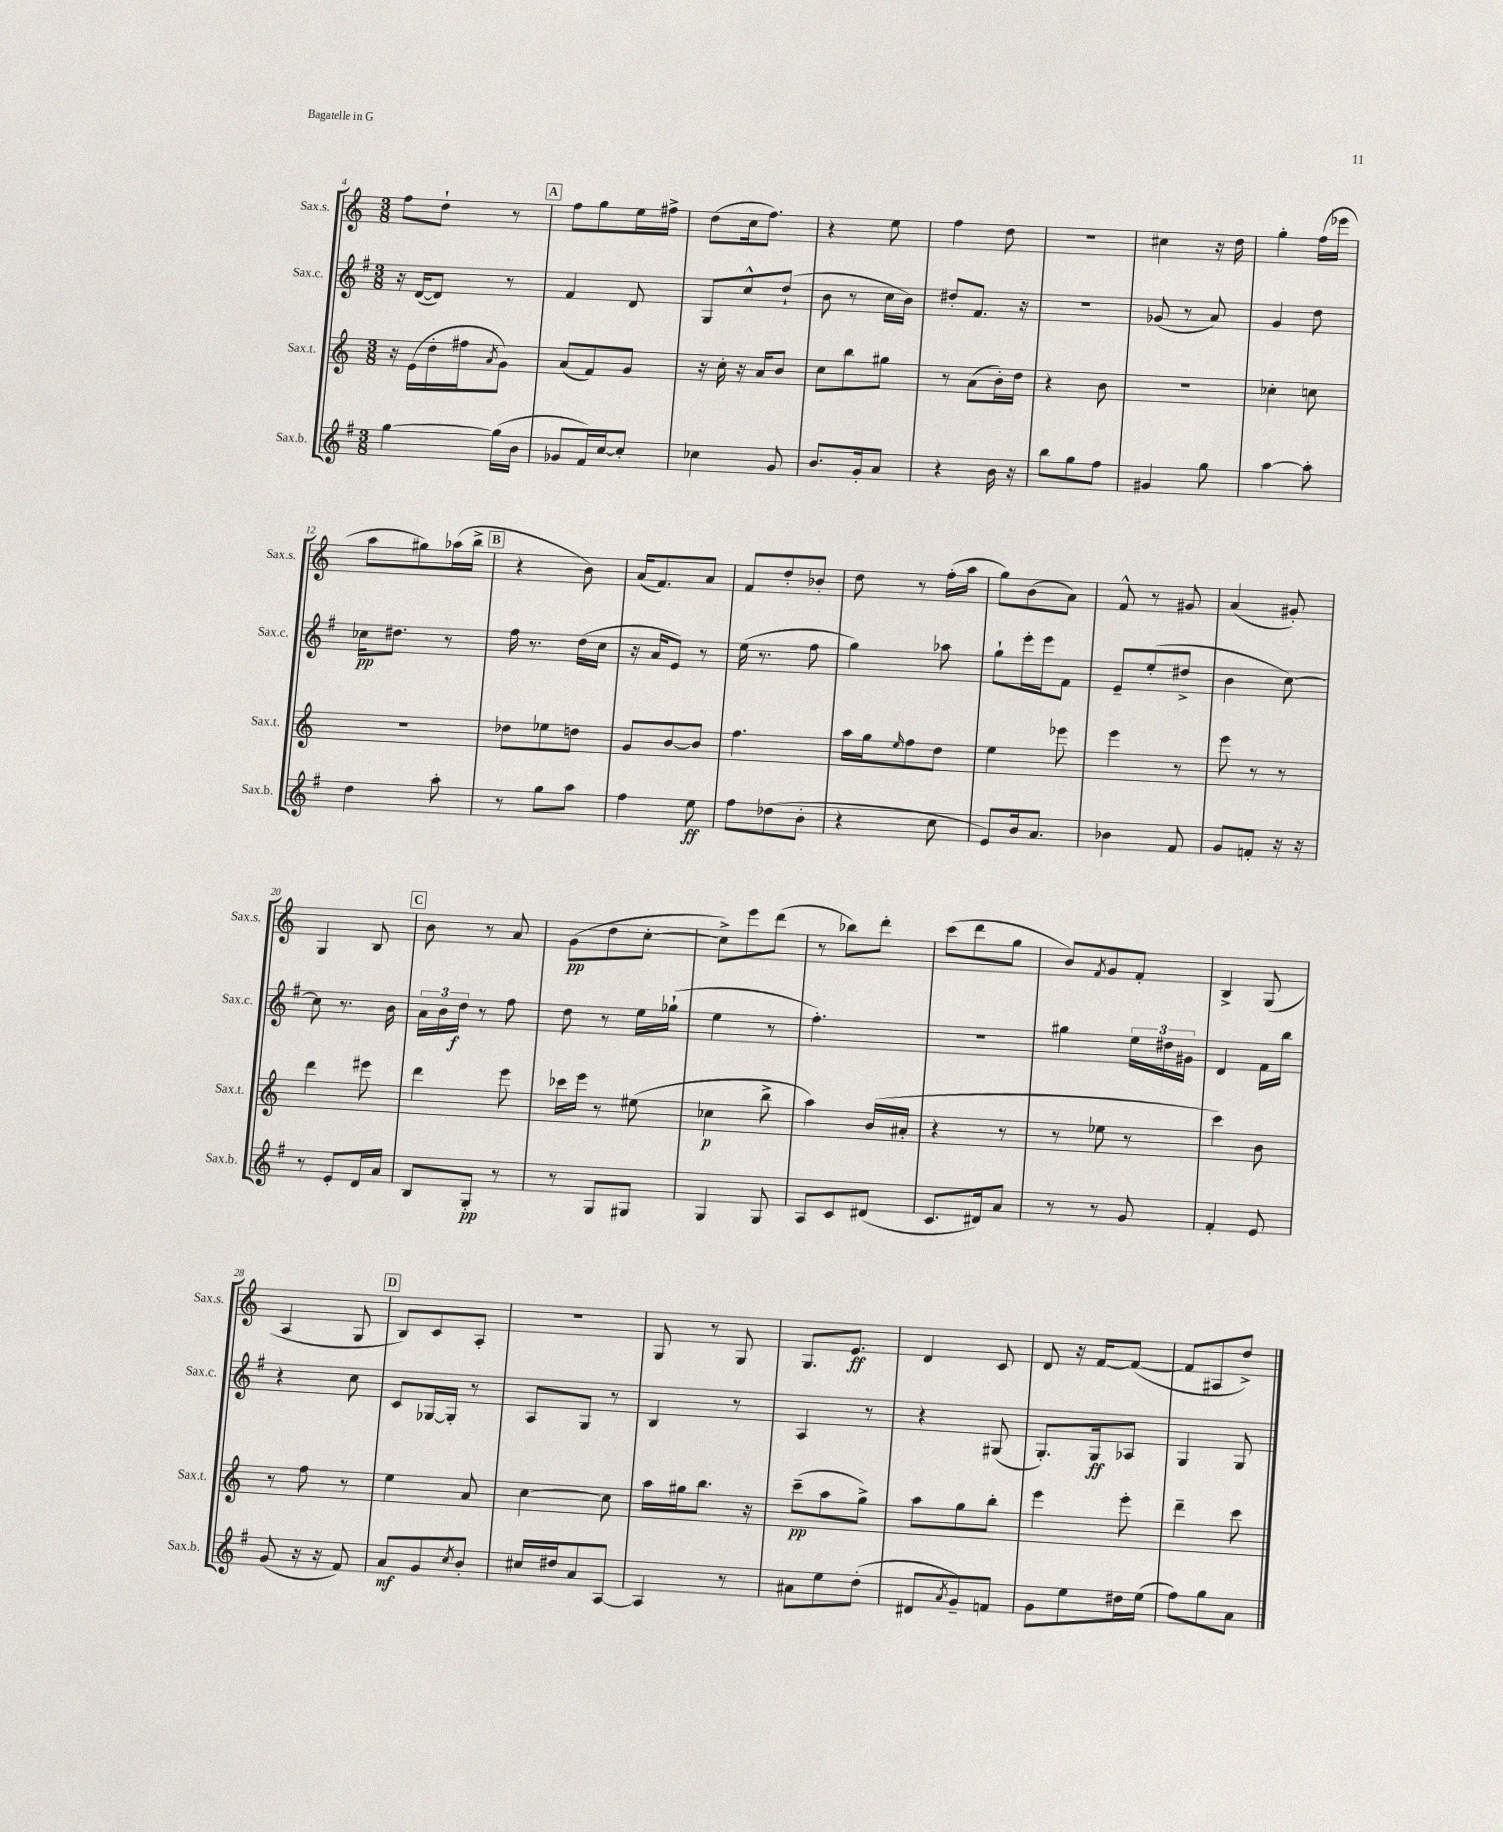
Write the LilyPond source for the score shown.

<<
\new StaffGroup <<
\new Staff = "s0" \with { instrumentName = "Sax.s." shortInstrumentName = "Sax.s." } {
    \clef treble \key c \major \numericTimeSignature \time 3/8
    f''8 d''8-! r8 |
    \mark \markup { \box "A" } f''8 g''8 e''16 fis''16-> |
    d''8( c''16 f''8.) |
    r4 e''8 |
    f''4 d''8 |
    R4. |
    cis''4 r16 d''16 |
    g''4-. f''16( ees'''16 |
    a''8 gis''8) aes''16( b''16-> |
    \mark \markup { \box "B" } r4 b'8) |
    a'16( f'8.) a'8 |
    f'8 d''8-. bes'8-. |
    d''8 r8 f''16-.( a''16 |
    g''8) b'8( a'8) |
    f'8-^ r8 gis'8 |
    a'4( gis'8-.) |
    g4 b8 |
    \mark \markup { \box "C" } b'8 r8 a'8 |
    g'8\pp( d''8 c''8~-. |
    c''8->) e'''8 d'''8( |
    r8 bes''8) d'''8-. |
    c'''8( d'''8 g''8 |
    b'8) \acciaccatura { f'8 } g'8 f'8-. |
    b4-> g8( |
    a4 g8 |
    \mark \markup { \box "D" } b8) c'8 a8-. |
    r4. |
    g8 r8 g8 |
    g8. e'8.\ff |
    d'4 c'8 |
    d'8 r16 f'16~ f'8~( |
    f'8 ais8 d''8->) \bar "|." |
}
\new Staff = "s1" \with { instrumentName = "Sax.c." shortInstrumentName = "Sax.c." } {
    \clef treble \key g \major \numericTimeSignature \time 3/8
    r16 d'16~( d'8) r8 |
    \mark \markup { \box "A" } fis'4 d'8 |
    g8 c''8-^ d''8-!( |
    b'8 r8 c''16 b'16) |
    dis''8-. fis'8. r16 |
    r4. |
    ges'8( r8 a'8) |
    g'4 d''8 |
    ces''16\pp dis''8. r8 |
    \mark \markup { \box "B" } fis''16 r8. d''16( c''16 |
    r16 a'16 e'8) r8 |
    e''16( r8. fis''8 |
    g''4) aes''8 |
    g''8-! e'''16-. e'''16 fis'8 |
    e'8-- e''8-.( dis''8-> |
    b'4 c''8~) |
    c''8 r8. b'16 |
    \mark \markup { \box "C" } \tuplet 3/2 { a'16 b'16 d''16\f } r8 fis''8 |
    d''8 r8 e''16 ges''16-!( |
    e''4 r8 |
    fis''4.-.) |
    R4. |
    gis''4 \tuplet 3/2 { e''16 dis''16 gis'16 } |
    d'4 fis'16 b''16 |
    r4 c''8 |
    \mark \markup { \box "D" } c'8 ges16~ ges16-. r8 |
    a8 g8 r8 |
    b4 r8 |
    a4 r8 |
    r4 gis8( |
    g8.-.) g16\ff aes8 |
    g4 g8 \bar "|." |
}
\new Staff = "s2" \with { instrumentName = "Sax.t." shortInstrumentName = "Sax.t." } {
    \clef treble \key c \major \numericTimeSignature \time 3/8
    r16 e'16( d''16-. fis''16 \acciaccatura { a'8 } g'8) |
    \mark \markup { \box "A" } a'8( f'8) g'8 |
    r16 c''16-. r16 a'16 b'8 |
    c''8 b''8 gis''8 |
    r8 a'8( b'16-.) d''16 |
    r4 b'8 |
    R4. |
    ces''4-. c''8 |
    R4. |
    \mark \markup { \box "B" } des''8 ees''8 d''8 |
    g'8 b'8~ b'8 |
    f''4. |
    a''16 g''16 \grace { e''16 } f''8 d''8 |
    e''4 ees'''8 |
    e'''4 r8 |
    e'''8 r8 r8 |
    d'''4 eis'''8 |
    \mark \markup { \box "C" } d'''4 e'''8 |
    ces'''16 e'''16 r8 eis''8( |
    ces''4\p b''8-> |
    a''4) b'16( ais'16-. |
    r4 r8 |
    r8 ees''8 r8 |
    c'''4) b'8 |
    r8 f''8 r8 |
    \mark \markup { \box "D" } e''4 a'8 |
    c''4~ c''8 |
    a''16 gis''16 b''8. r16 |
    c'''8--\pp( a''8 g''8->) |
    a''8 g''8 b''8-. |
    e'''4 e'''8-. |
    d'''4-- c'''8 \bar "|." |
}
\new Staff = "s3" \with { instrumentName = "Sax.b." shortInstrumentName = "Sax.b." } {
    \clef treble \key g \major \numericTimeSignature \time 3/8
    g''4~ g''16( b'16 |
    \mark \markup { \box "A" } ges'8 fis'16) c''16~ c''8-. |
    ces''4 g'8 |
    b'8. g'16-. a'8 |
    r4 b'16 r16 |
    b''8 g''8 fis''8 |
    gis'4 g''8 |
    a''4~ a''8-. |
    d''4 a''8-. |
    \mark \markup { \box "B" } r8 g''8 a''8 |
    fis''4 e''8\ff |
    fis''8 des''8( b'8-. |
    r4 c''8 |
    e'8) b'16 a'8. |
    bes'4 fis'8 |
    g'8 f'8-. r16 r16 |
    r8 e'8-. d'16 a'16 |
    \mark \markup { \box "C" } b8 g8-.\pp r8 |
    r8 g8 gis8 |
    g4 g8 |
    a8 c'8 dis'8( |
    c'8. dis'16) a'8 |
    r8 r8 g'8 |
    fis'4-. e'8 |
    g'8( r16 r16 fis'8) |
    \mark \markup { \box "D" } a'8\mf g'8 \acciaccatura { c''8 } b'8-. |
    cis''16 dis''16 a'8 a8~ |
    a4 r8 |
    ais'8 e''8 d''8-.( |
    dis'8 \acciaccatura { a'8 } g'8--) f'8 |
    g'8 e''8 dis''16 e''16( |
    fis''8) g''8 a'8 \bar "|." |
}
>>
>>
\layout { \context { \Score currentBarNumber = #4 } }
